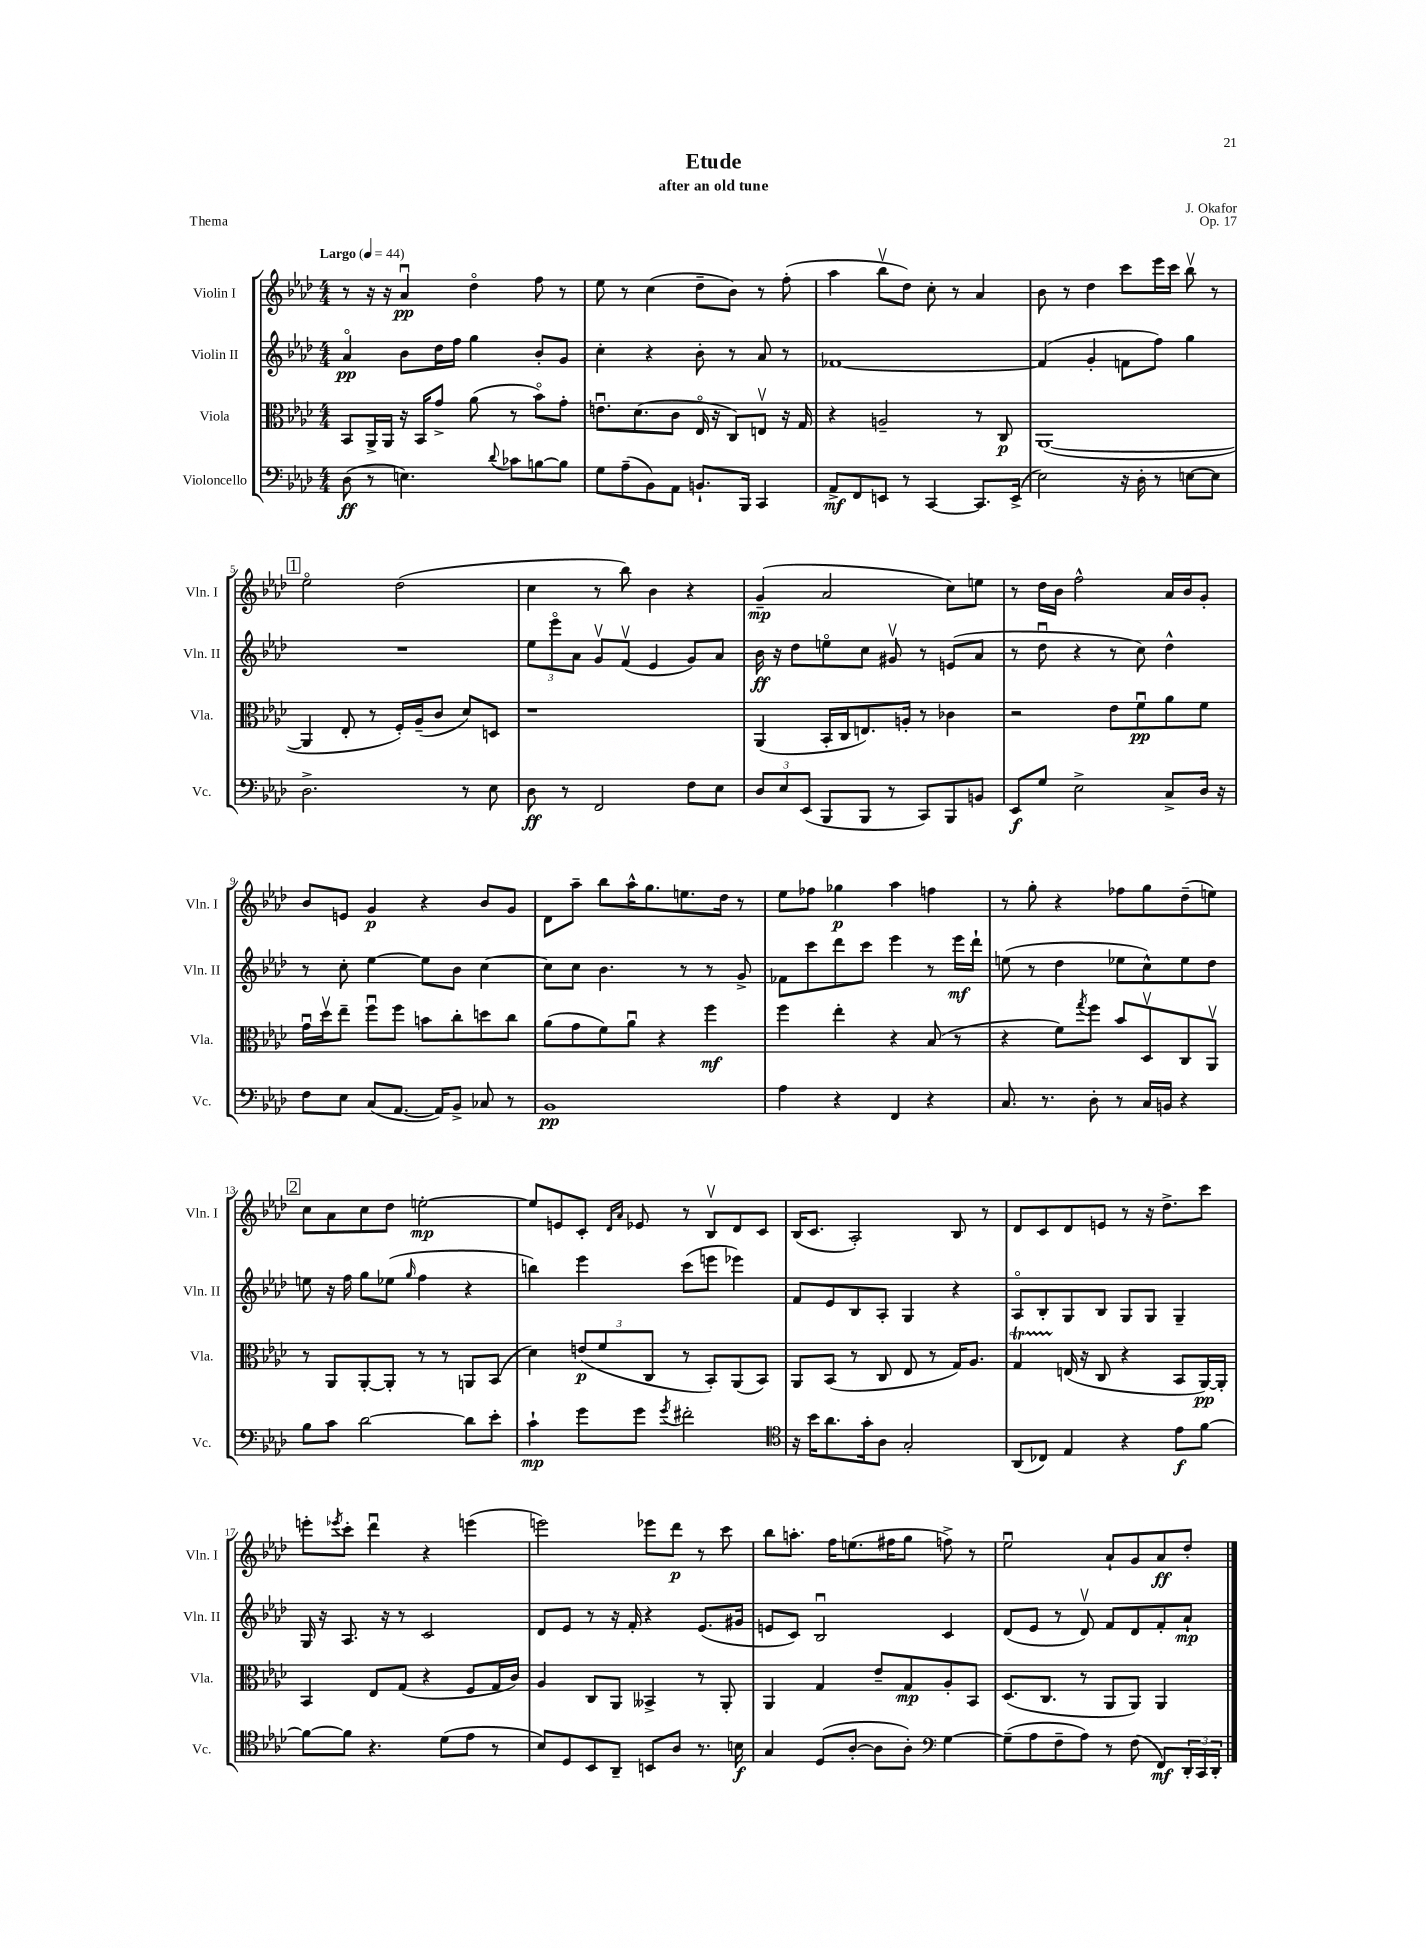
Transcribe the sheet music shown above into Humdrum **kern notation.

**kern	**kern	**kern	**kern
*staff4	*staff3	*staff2	*staff1
*clefF4	*clefC3	*clefG2	*clefG2
*k[b-e-a-d-]	*k[b-e-a-d-]	*k[b-e-a-d-]	*k[b-e-a-d-]
*M4/4	*M4/4	*M4/4	*M4/4
*MM44	*MM44	*MM44	*MM44
(8D-\	8BB-/L	4a-o/	8r
8r	16AA-^/L	.	16r
.	16AA-/JJ	.	16r
4.E\)	16r	8b-\L	4a-u/
.	16BB-/LK	.	.
.	8g^/J	16dd-\L	.
.	.	16ff\JJ	.
.	(8a-\	4gg\	4dd-o\
8qqd-/	.	.	.
8c-\L	8r	.	.
[8B\	8b-o\L)	8b-'/L	8ff\
8B\]J	8g'\J	8g/J	8r
=	=	=	=
8G\L	8.eu\L	4cc'\	8ee-\
(8A-~\	.	.	8r
.	(8.d-\	.	.
8BB-\)	.	4r	(4cc\
8AA-\J	8c\J	.	.
8.BB`/L	16E-o/	8b-'\	8dd-~\L
.	16r	.	.
.	8C/L)	8r	8b-\J)
16BBB-/Jk	.	.	.
4CC/	8Ev/J	8a-/	8r
.	16r	8r	(8ff'\
.	16G/	.	.
=	=	=	=
8AA-^/L	4r	[1f-	4aa-\
8FF/	.	.	.
8EE/J	2A~/	.	8bb-v\L
8r	.	.	8dd-\J)
[4CC/	.	.	8cc'\
.	.	.	8r
8.CC/]L	8r	.	4a-/
.	8C/	.	.
(16EE^/Jk	.	.	.
=	=	=	=
2E-\)	([1AA-	(4f-/]	8b-\
.	.	.	8r
.	.	4g'/	4dd-\
16r	.	8f\L	8ccc\L
16D-'\	.	.	.
8r	.	8ff\J)	16eee-\L
.	.	.	16ccc\JJ
[8E\L	.	4gg\	8bb-v\
8E\]J	.	.	8r
=	=	=	=
2.D-^\	4AA-/]	1r	2ee-o\
.	8E-'/	.	.
.	8r	.	.
.	16F'/LL)	.	(2dd-\
.	(16A-~/J	.	.
.	8c/J	.	.
8r	8d-/L)	.	.
8E-\	8D/J	.	.
=	=	=	=
8D-\	1r	12ee-\L	4cc\
.	.	12eee-o\	.
8r	.	.	.
.	.	12a-\J	.
2FF/	.	8gv/L	8r
.	.	(8fv/J	8bb-\)
.	.	4e-/	4b-\
8F\L	.	8g/L)	4r
8E-\J	.	8a-/J	.
=	=	=	=
12D-/L	(4AA-/	16b-\	(4g~/
.	.	16r	.
12E-/	.	.	.
.	.	8dd-\L	.
(12EE-/J	.	.	.
8BBB-/L	16BB-'/LL	8eeo\	2a-/
.	16C/J	.	.
8BBB-/J	8.E/)	8cc\J	.
8r	.	8g#v/	.
.	16A'/Jk	.	.
8CC/L)	8r	8r	.
8BBB-/	4c-\	(8e/L	8cc\L)
8BB/J	.	8a-/J	8ee\J
=	=	=	=
8EE-/L	2r	8r	8r
8G/J	.	8dd-u\	16dd-\LL
.	.	.	16b-\JJ
2E-^\	.	4r	2ff^^\
.	8e-\L	8r	.
.	8fu\	8cc\)	.
8C^/L	8a-\	4dd-^^\	16a-/LL
.	.	.	16b-/J
16D-/Jk	8f\J	.	8g'/J
16r	.	.	.
=	=	=	=
8F\L	16gu\LL	8r	8b-/L
.	16dd-v\J	.	.
8E-\J	8ee-~\J	8cc'\	8e/J
(8C/L	8ffu\L	[4ee-\	4g/
[8.AA-/J	8ff\J	.	.
.	8b\L	8ee-\]L	4r
16AA-/]LK)	.	.	.
8BB-^/J	8cc'\	8b-\J	.
8C-/	8dd\	[4cc\	8b-/L
8r	8cc\J	.	8g/J
=	=	=	=
1BB-	(8a-\L	8cc\]L	8d-\L
.	8g\	8cc\J	8aa-~\J
.	8f\)	4.b-\	8bb-\L
.	8a-u\J	.	16aa-^^\K
.	.	.	8.gg\
.	4r	.	.
.	.	8r	8.ee\
.	4ff\	8r	.
.	.	.	16dd-\Jk
.	.	8g^/	8r
=	=	=	=
4A-\	4ff\	8f-\L	8ee-\L
.	.	8ccc\	8ff-\J
4r	4ee-'\	8ddd-\	4gg-\
.	.	8ccc\J	.
4FF/	4r	4eee-\	4aa-\
4r	(8B-/	8r	4ff\
.	8r	16eee-\LL	.
.	.	16ddd-`\JJ	.
=	=	=	=
8.C/	4r	(8ee\	8r
.	.	8r	8gg'\
8.r	.	.	.
.	8f\L)	4dd-\	4r
.	8qgg/	.	.
8D-'\	8ff\J	.	.
8r	8b-/L	8ee-\L	8ff-\L
16C/LL	8D-v/	8cc^^\)	8gg\
16BB/JJ	.	.	.
4r	8C/	8ee-\	(8dd-~\
.	8AA-v/J	8dd-\J	8ee\J)
=	=	=	=
8B-\L	8r	8ee\	8cc\L
8c\J	8AA-/L	16r	8a-\
.	.	16ff\	.
[2d-\	[8AA-'/	8gg\L	8cc\
.	8AA-'/]J	(8ee-\J	8dd-\J
.	.	16qqgg/	.
.	8r	4ff\	[2ee'\
.	8r	.	.
8d-\]L	8AA/L	4r	.
8e-'\J	(8BB-/J	.	.
=	=	=	=
4c`\	4d-\)	4bb\)	8ee/]L
.	.	.	8e/
8g\L	(12e/L	4eee-\	8c'/J
.	12f/	.	.
.	.	.	16qqd-/LL
.	.	.	16qqa-/JJ
8g\J	.	.	8e-/
.	12C/J	.	.
8qg/	.	.	.
2f#'\	8r	(8ccc\L	8r
.	8BB-'/L)	8eee\J	8B-v/L
.	(8AA-/	4eee-\)	8d-/
.	8BB-/J)	.	8c/J
=	=	=	=
*clefC4	*	*	*
16r	8AA-/L	8f/L	(16B-/LK
16b-\LK	.	.	8.c/J
8.a-\	(8BB-/J	8e-/	.
.	8r	8B-/	2A-'/)
16g'\k	.	.	.
8A-\J	8C/	8A-'/J	.
2G'/	8E-/	4G/	.
.	8r	.	.
.	16G/LK)	4r	8B-/
.	8.A-/J	.	.
.	.	.	8r
=	=	=	=
(8AA-/L	4G/	8A-o/L	8d-/L
8C-/J)	.	8B-'/	8c/
4E-/	(16E/	8G/	8d-/
.	16r	.	.
.	8C/	8B-/J	8e/J
4r	4r	8G/L	8r
.	.	8G/J	16r
.	.	.	8.dd-^\L
8e-\L	8BB-/L	4G~/	.
[8f\J	[16AA-/L)	.	8ccc\J
.	16AA-'/]JJ	.	.
=	=	=	=
8f\_L	4BB-/	16G/	8eee'\L
.	.	16r	.
.	.	.	8qeee-/
8f\]J	.	8.A-/	8ccc'\J
4.r	8E-/L	.	4ddd-u\
.	.	16r	.
.	(8G/J	8r	.
.	4r	2c/	4r
(8d-\L	.	.	.
8e-\J	8F/L	.	(4eee\
8r	16G/L	.	.
.	16c/JJ)	.	.
=	=	=	=
8B-/L)	4A-/	8d-/L	2eee\)
8D-/	.	8e-/J	.
8BB-/	8C/L	8r	.
8AA-~/J	8AA-/J	16r	.
.	.	16f'/	.
8BB/L	4BB--^/	4r	8eee-\L
8A-/J	.	.	8ddd-\J
8.r	8r	(8.e-/L	8r
.	8AA-'/	.	8ccc\
16B\	.	16g#/Jk	.
=	=	=	=
4G/	4AA-/	8e/L	8bb-\L
.	.	8c/J)	8.aa'\J
(8D-/L	4G/	2B-u/	.
.	.	.	16ff\LK
[8A-'/J	.	.	(8.ee\
8A-\]L	8e-~/L	.	.
.	.	.	16ff#\K
8A-'\J)	8G/	.	8gg\J
*clefF4	*	*	*
[4G\	8A-'/	4c/	8ff^\)
.	8BB-/J	.	8r
=	=	=	=
(8G~\]L	(8.D-/L	(8d-/L	2ee-u\
8A-\	.	8e-/J	.
.	8.C/J	.	.
8F~\	.	8r	.
8A-\J)	8r	8d-v/)	.
8r	8AA-/L	8f/L	8a-`/L
(8F\	8AA-/J)	8d-/	8g/
8FF/L)	4AA-/	8f'/	8a-/
24DD-'/L	.	8a-`/J	8dd-'/J
24CC/	.	.	.
24DD-'/JJ	.	.	.
==	==	==	==
*-	*-	*-	*-
